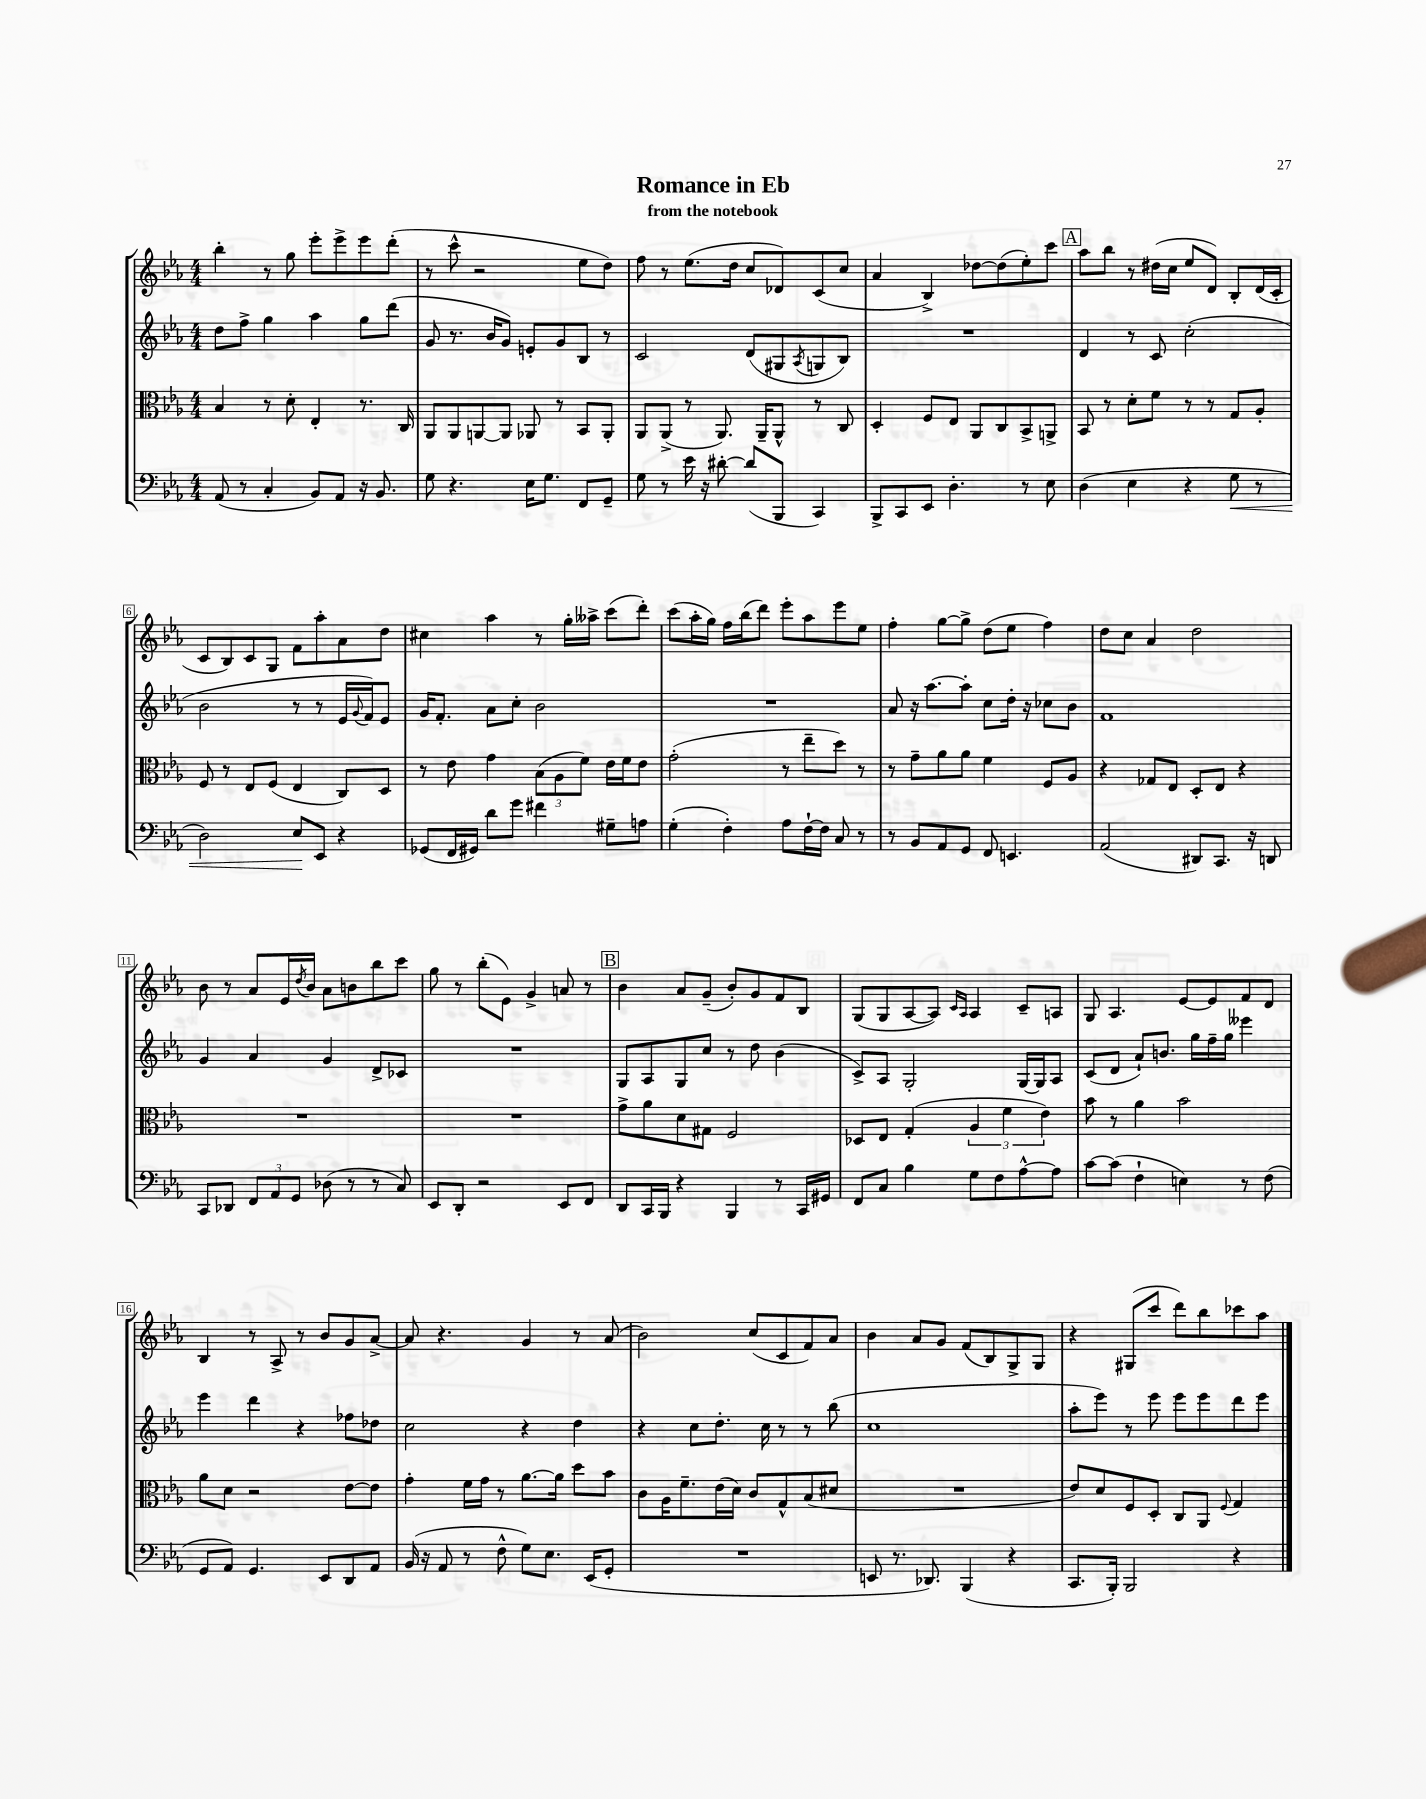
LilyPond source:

\header { title = "Romance in Eb" subtitle = "from the notebook" }
<<
\new StaffGroup <<
\new Staff = "s0" {
    \clef treble \key ees \major \numericTimeSignature \time 4/4
    bes''4-. r8 g''8 ees'''8-. ees'''8-> ees'''8 d'''8-.( |
    r8 c'''8-^ r2 ees''8 d''8) |
    f''8 r8 ees''8.( d''16 c''8 des'8) c'8( c''8 |
    aes'4 bes4->) des''8~ des''8( ees''8-.) c'''8 |
    \mark \markup { \box "A" } aes''8 bes''8 r8 dis''16( c''16 ees''8 d'8) bes8-. d'16( c'16-. |
    c'8 bes8) c'8 g8 f'8 aes''8-. aes'8 d''8 |
    cis''4 aes''4 r8 g''16-. aeses''16-> c'''8( d'''8-.) |
    c'''8( aes''16-. g''16) f''16 bes''16( d'''8) ees'''8-. aes''8 ees'''8 ees''8 |
    f''4-. g''8~ g''8-> d''8( ees''8 f''4) |
    d''8 c''8 aes'4 d''2 |
    bes'8 r8 aes'8 ees'16 \acciaccatura { d''8 } bes'16 aes'8 b'8 bes''8 c'''8 |
    g''8 r8 bes''8-.( ees'8) g'4-> a'8 r8 |
    \mark \markup { \box "B" } bes'4 aes'8 g'8--( bes'8-.) g'8 f'8 bes8 |
    g8( g8 aes8~ aes8) \grace { c'16 aes16 } aes4 c'8-- a8 |
    g8 aes4. ees'8~ ees'8 f'8 d'8 |
    bes4 r8 aes8-> r8 bes'8 g'8 aes'8~-> |
    aes'8 r4. g'4 r8 aes'8( |
    bes'2) c''8( c'8 f'8) aes'8 |
    bes'4 aes'8 g'8 f'8( bes8) g8-> g8 |
    r4 gis8( c'''8 d'''8) bes''8 ces'''8 aes''8 \bar "|." |
}
\new Staff = "s1" {
    \clef treble \key ees \major \numericTimeSignature \time 4/4
    d''8 f''8-> g''4 aes''4 g''8 d'''8( |
    g'8 r8. bes'16 g'8) e'8-. g'8 bes8 r8 |
    c'2 d'8( gis8 \acciaccatura { aes8 } g8 bes8) |
    R1 |
    \mark \markup { \box "A" } d'4 r8 c'8 c''2-.( |
    bes'2 r8 r8 ees'16 \appoggiatura { g'8 } f'16) ees'8 |
    g'16 f'8.-. aes'8 c''8-. bes'2 |
    R1 |
    aes'8 r16 aes''8.~ aes''8-. c''8 d''16-. r16 ces''8 bes'8 |
    f'1 |
    g'4 aes'4 g'4 d'8-> ces'8 |
    R1 |
    \mark \markup { \box "B" } g8 aes8 g8 c''8 r8 d''8 bes'4( |
    c'8->) aes8 g2-. g16~ g16 aes8 |
    c'8( d'8 aes'8-!) b'8. g''16 f''16-- g''16 eeses'''4 |
    ees'''4 d'''4 r4 fes''8 des''8 |
    c''2 r4 d''4 |
    r4 c''8 d''8.-. c''16 r8 r8 bes''8( |
    c''1 |
    aes''8-. ees'''8) r8 ees'''8 ees'''8 ees'''8 d'''8 ees'''8 \bar "|." |
}
\new Staff = "s2" {
    \clef alto \key ees \major \numericTimeSignature \time 4/4
    bes4 r8 d'8-. ees4-. r8. c16 |
    aes,8 aes,8 a,8~ a,8 aes,8 r8 bes,8 aes,8-. |
    aes,8 aes,8->( r8 aes,8.) aes,16-- aes,8-^ r8 c8 |
    d4-. f8 ees8 aes,8 c8 bes,8-> a,8-> |
    \mark \markup { \box "A" } bes,8 r8 d'8-. f'8 r8 r8 g8 aes8-. |
    f8 r8 ees8 f8( ees4 c8) d8 |
    r8 ees'8 g'4 \tuplet 3/2 { bes8( aes8 f'8) } ees'16 f'16 ees'8 |
    g'2-.( r8 ees''8-- d''8) r8 |
    r8 g'8-- aes'8 aes'8 f'4 f8 aes8 |
    r4 ges8 ees8 d8-. ees8 r4 |
    R1 |
    R1 |
    \mark \markup { \box "B" } g'8-> aes'8 d'8 gis8 f2 |
    des8 ees8 g4-.( \tuplet 3/2 { aes4 f'4 ees'4) } |
    bes'8 r8 aes'4 bes'2 |
    aes'8 d'8 r2 ees'8~ ees'8 |
    g'4-. f'16 g'16 r8 aes'8.~ aes'16 d''8 bes'8 |
    c'8 aes16 f'8.-- ees'16( d'16) c'8 g8-^ bes8( dis'8 |
    R1 |
    ees'8) d'8 f8 d8-. c8 aes,8 \appoggiatura { f8 } g4 \bar "|." |
}
\new Staff = "s3" {
    \clef bass \key ees \major \numericTimeSignature \time 4/4
    aes,8( r8 c4-. bes,8) aes,8 r16 bes,8. |
    g8 r4. ees16 g8. f,8 g,8-- |
    g8 r8 ees'16 r16 dis'8~-. dis'8( bes,,8 c,4) |
    bes,,8-> c,8 ees,8 d4.-. r8 ees8 |
    \mark \markup { \box "A" } d4( ees4 r4 g8\< r8 |
    d2) ees8\! ees,8 r4 |
    ges,8( f,16 gis,16) d'8 g'8 fis'4 gis8-- a8 |
    g4-.( f4-.) aes8 f16~-! f16 c8 r8 |
    r8 bes,8 aes,8 g,8 f,8 e,4. |
    aes,2( dis,8) c,8. r16 d,8 |
    c,8 des,8 \tuplet 3/2 { f,8 aes,8 g,8 } des8( r8 r8 c8) |
    ees,8 d,8-. r2 ees,8 f,8 |
    \mark \markup { \box "B" } d,8 c,16 bes,,16 r4 bes,,4 r8 c,16 gis,16 |
    f,8 c8 bes4 g8 f8 aes8~-^ aes8 |
    c'8~ c'8( f4-! e4) r8 f8( |
    g,8 aes,8) g,4. ees,8 d,8 aes,8 |
    bes,16( r16 aes,8 r8 f8-^ g8) ees8. ees,16( g,8-. |
    R1 |
    e,8 r8. des,8.) bes,,4( r4 |
    c,8. bes,,16-.) bes,,2 r4 \bar "|." |
}
>>
>>
\layout { \context { \Score \override BarNumber.stencil = #(make-stencil-boxer 0.1 0.3 ly:text-interface::print) } }
